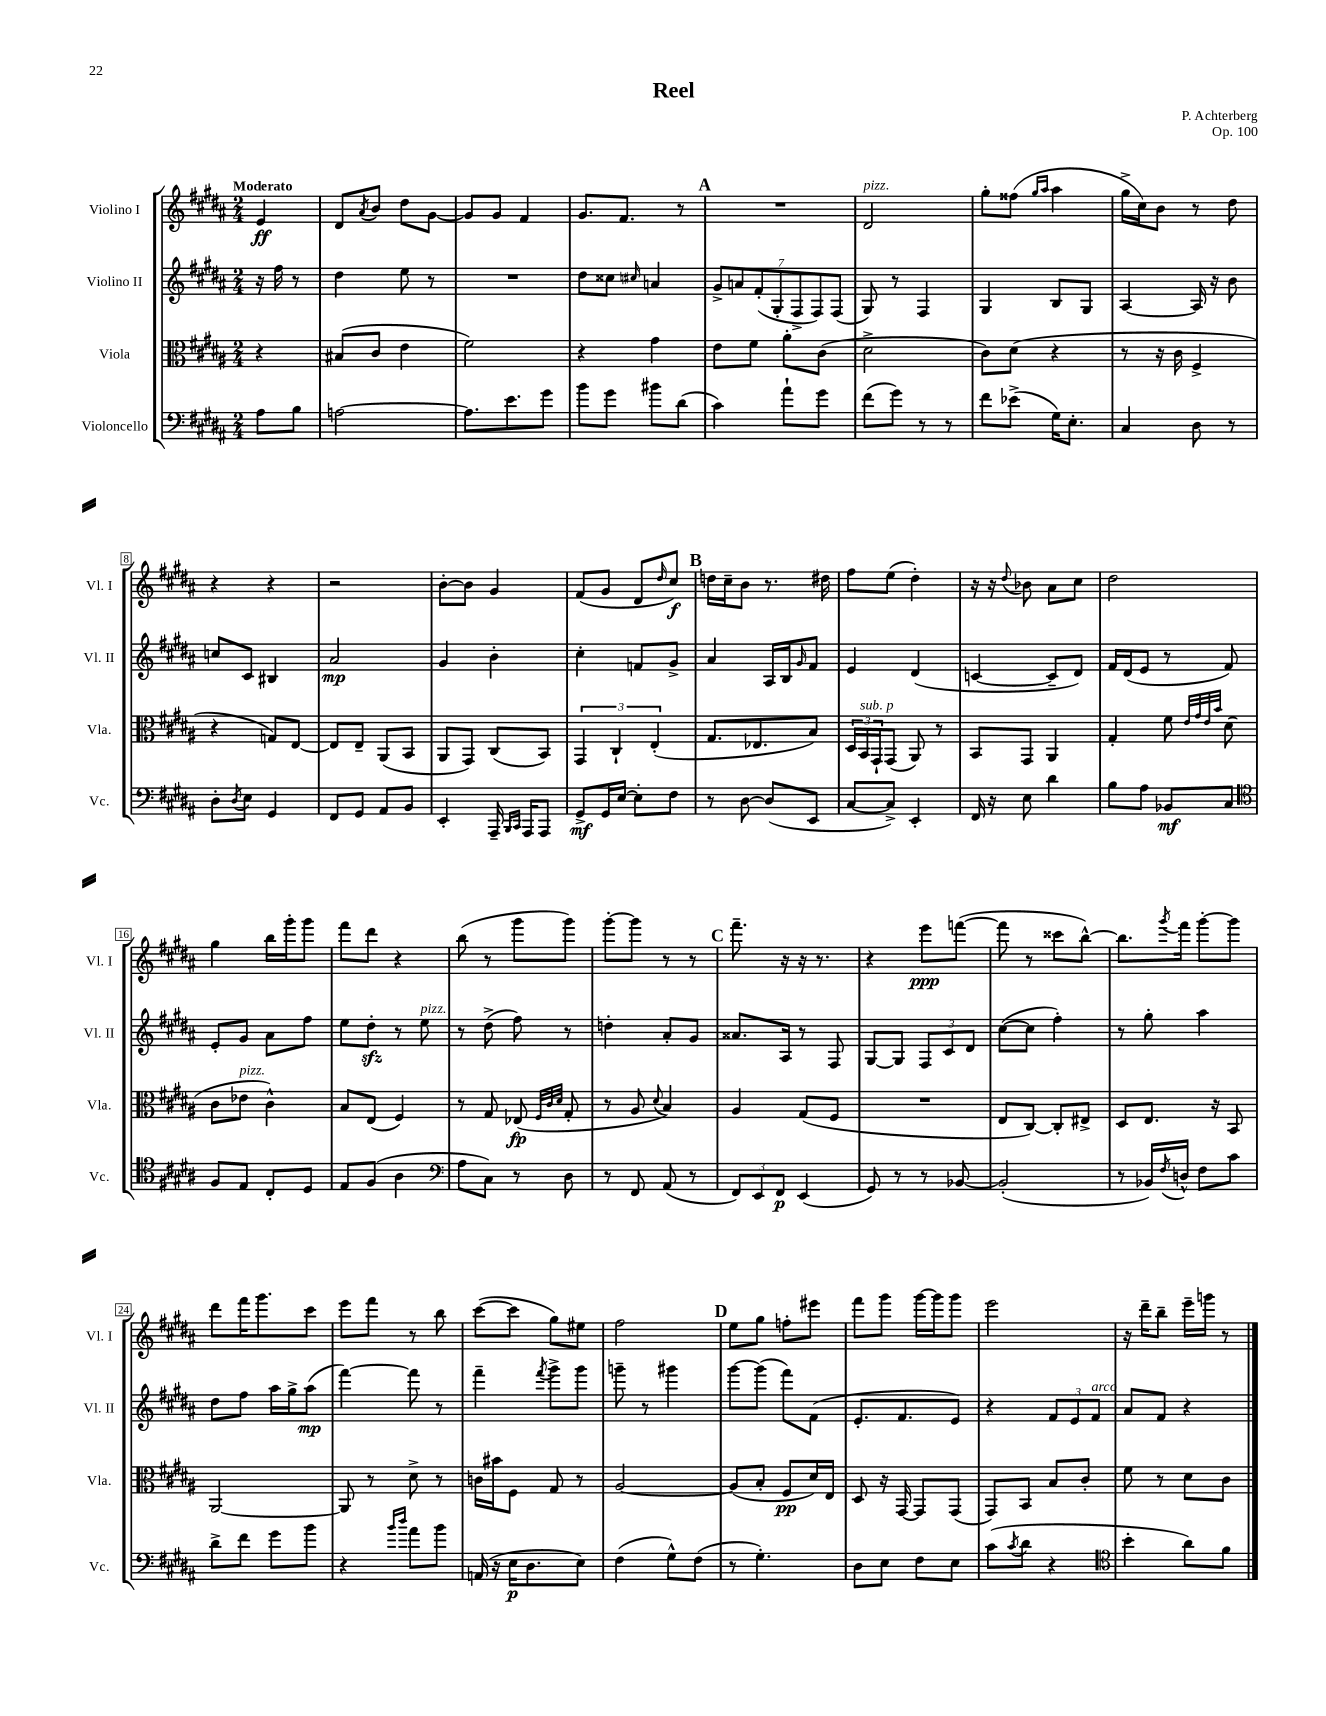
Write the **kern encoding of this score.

**kern	**kern	**kern	**kern
*staff4	*staff3	*staff2	*staff1
*clefF4	*clefC3	*clefG2	*clefG2
*k[f#c#g#d#a#]	*k[f#c#g#d#a#]	*k[f#c#g#d#a#]	*k[f#c#g#d#a#]
*M2/4	*M2/4	*M2/4	*M2/4
8A#	4r	16r	4e
.	.	16ff#	.
8B	.	8r	.
=	=	=	=
[2A	(8B#	4dd#	8d#
.	.	.	8qa#
.	8c#	.	8b
.	4e	8ee	8dd#
.	.	8r	[8g#
=	=	=	=
8.A]	2f#)	2r	8g#]
.	.	.	8g#
8.e	.	.	.
.	.	.	4f#
8g#	.	.	.
=	=	=	=
8b	4r	8dd#	8.g#
8g#	.	8cc##	.
.	.	.	8.f#
.	.	16qqcc#	.
8b#	4g#	4a	.
(8d#	.	.	8r
=	=	=	=
4c#)	8e	14g#^	2r
.	.	14a	.
.	8f#	.	.
.	.	(14f#'	.
.	.	14G#'	.
8a#`	8a#'	.	.
.	.	14F#^	.
.	.	14F#)	.
8g#	(8c#	.	.
.	.	(14F#	.
=	=	=	=
(8f#	2d#^	8G#)	2d#
8g#)	.	8r	.
8r	.	4F#	.
8r	.	.	.
=	=	=	=
8f#	8c#)	4G#	8gg#'
(8e-^	(8d#	.	(8ff##
.	.	.	16qqgg#
.	.	.	16qqaa#
16G#)	4r	8B	4aa#
8.E'	.	.	.
.	.	8G#	.
=	=	=	=
4C#	8r	[4A#	16gg#^
.	.	.	16cc#)
.	16r	.	8b
.	16c#	.	.
8D#	4F#^	16A#]	8r
.	.	16r	.
8r	.	8b	8dd#
=	=	=	=
8D#'	4r	8cc	4r
8qD#	.	.	.
8E	.	8c#	.
4GG#	8G)	4B#	4r
.	[8E	.	.
=	=	=	=
8FF#	8E]	2a#	2r
8GG#	8E~	.	.
8AA#	(8AA#	.	.
8BB	8BB	.	.
=	=	=	=
4EE'	8AA#	4g#	[8b'
.	8GG#)	.	8b]
16AAA#~	(8C#	4b'	4g#
16qqBBB	.	.	.
16qqCC#	.	.	.
16AAA#	.	.	.
8AAA#	8BB)	.	.
=	=	=	=
8GG#^	6GG#	4cc#'	(8f#
16GG#	.	.	8g#
.	6C#`	.	.
[16E	.	.	.
8E']	.	8f	8d#
.	(6E'	.	.
.	.	.	16qqdd#
8F#	.	8g#^	8cc#)
=	=	=	=
8r	8.G#	4a#	16dd
.	.	.	16cc#~
[8D#	.	.	8b
.	8.E-	.	.
(8D#]	.	16A#	8.r
.	.	16B	.
.	.	16qqg#	.
8EE	8B)	8f#	.
.	.	.	16dd#
=	=	=	=
[8C#	24D#	4e	8ff#
.	24BB	.	.
.	24GG#`	.	.
8C#^])	(8GG#	.	(8ee
4EE'	8AA#)	(4d#	4dd#')
.	8r	.	.
=	=	=	=
16FF#	8BB	[4c	16r
16r	.	.	16r
.	.	.	8qqdd#
8E	8GG#	.	8b-
4d#	4AA#	8c~]	8a#
.	.	8d#)	8cc#
=	=	=	=
8B	4G#'	16f#	2dd#
.	.	(16d#	.
8A#	.	8e	.
8BB-	8f#	8r	.
.	32qqe	.	.
.	32qqg#	.	.
.	32qqe	.	.
.	32qqb	.	.
8C#	(8d#	8f#)	.
=	=	=	=
*clefC4	*	*	*
8F#	8c#	8e'	4gg#
8E	8e-	8g#	.
8C#'	4c#^^)	8a#	16bb
.	.	.	16ggg#'
8D#	.	8ff#	8ggg#
=	=	=	=
8E	8B	8ee	8fff#
(8F#	(8E	8dd#'	8ddd#
4A#	4F#)	8r	4r
.	.	8ee	.
=	=	=	=
*clefF4	*	*	*
8A#	8r	8r	(8bb
8C#)	8G#	(8dd#^	8r
8r	(8E-	8ff#)	8ggg#
.	32qqF#	.	.
.	32qqc#	.	.
.	32qqd#	.	.
8D#	8G#'	8r	8ggg#)
=	=	=	=
8r	8r	4dd'	[8ggg#'
8FF#	8A#	.	8ggg#]
.	8qqd#	.	.
(8AA#	4B)	8a#'	8r
8r	.	8g#	8r
=	=	=	=
12FF#)	4A#	8.a##	8.fff#~
12EE	.	.	.
12FF#	.	.	.
.	.	16A#	16r
(4EE	(8G#	8r	16r
.	.	.	8.r
.	8F#	8F#	.
=	=	=	=
8GG#)	2r	[8G#	4r
8r	.	8G#]	.
8r	.	12F#	8eee
.	.	12c#	.
[8BB-	.	.	([8fff
.	.	12d#	.
=	=	=	=
(2BB-']	8E	([8cc#	8fff]
.	[8C#)	8cc#]	8r
.	8C#']	4ff#')	8ccc##
.	8E#^	.	[8bb^^)
=	=	=	=
8r	8D#	8r	8.bb]
16BB-)	8.E	8gg#'	.
8qF#	.	.	8qggg#
16D^^	.	.	16fff#
8F#	.	4aa#	[8ggg#'
.	16r	.	.
8c#	8BB	.	8ggg#]
=	=	=	=
8d#^	[2AA#	8dd#	8ddd#
8f#	.	8ff#	16fff#
.	.	.	8.ggg#
8g#	.	16aa#	.
.	.	16gg#^	.
8b	.	(8aa#	8ccc#
=	=	=	=
4r	8AA#]	[4fff#)	8eee
.	8r	.	8fff#
16qqb	.	.	.
16qqdd#	.	.	.
8a#	8d#^	8fff#]	8r
8b	8r	8r	8bb
=	=	=	=
(16AA	16c	4fff#~	([8ccc#
16r	16b#	.	.
16E	8F#	.	8ccc#]
8.D#	.	.	.
.	.	8qfff#	.
.	8G#	8ggg#^	8gg#)
8E)	8r	8ggg#	8ee#
=	=	=	=
(4F#	[2A#	8ggg~	2ff#
.	.	8r	.
8G#^^)	.	4ggg#	.
(8F#	.	.	.
=	=	=	=
8r	(8A#]	[8ggg#	8ee
4.G#')	8B'	(8ggg#]	8gg#
.	8F#	8fff#)	8ff'
.	16d#)	(8f#	8eee#
.	16E	.	.
=	=	=	=
8D#	8D#	8.e'	8fff#
8E	16r	.	8ggg#
.	[16GG#	8.f#	.
8F#	8GG#]	.	[16ggg#
.	.	.	16ggg#]
8E	(8GG#	8e)	8ggg#
=	=	=	=
(8c#	8GG#)	4r	2eee
8qc#	.	.	.
8d#	8BB	.	.
4r	8B	12f#	.
.	.	12e	.
.	8c#'	.	.
.	.	12f#	.
=	=	=	=
*clefC4	*	*	*
4b'	8f#	8a#	16r
.	.	.	16ddd#~
.	8r	8f#	8bb~
8a#)	8d#	4r	16eee~
.	.	.	16ggg
8f#	8c#	.	8r
==	==	==	==
*-	*-	*-	*-
